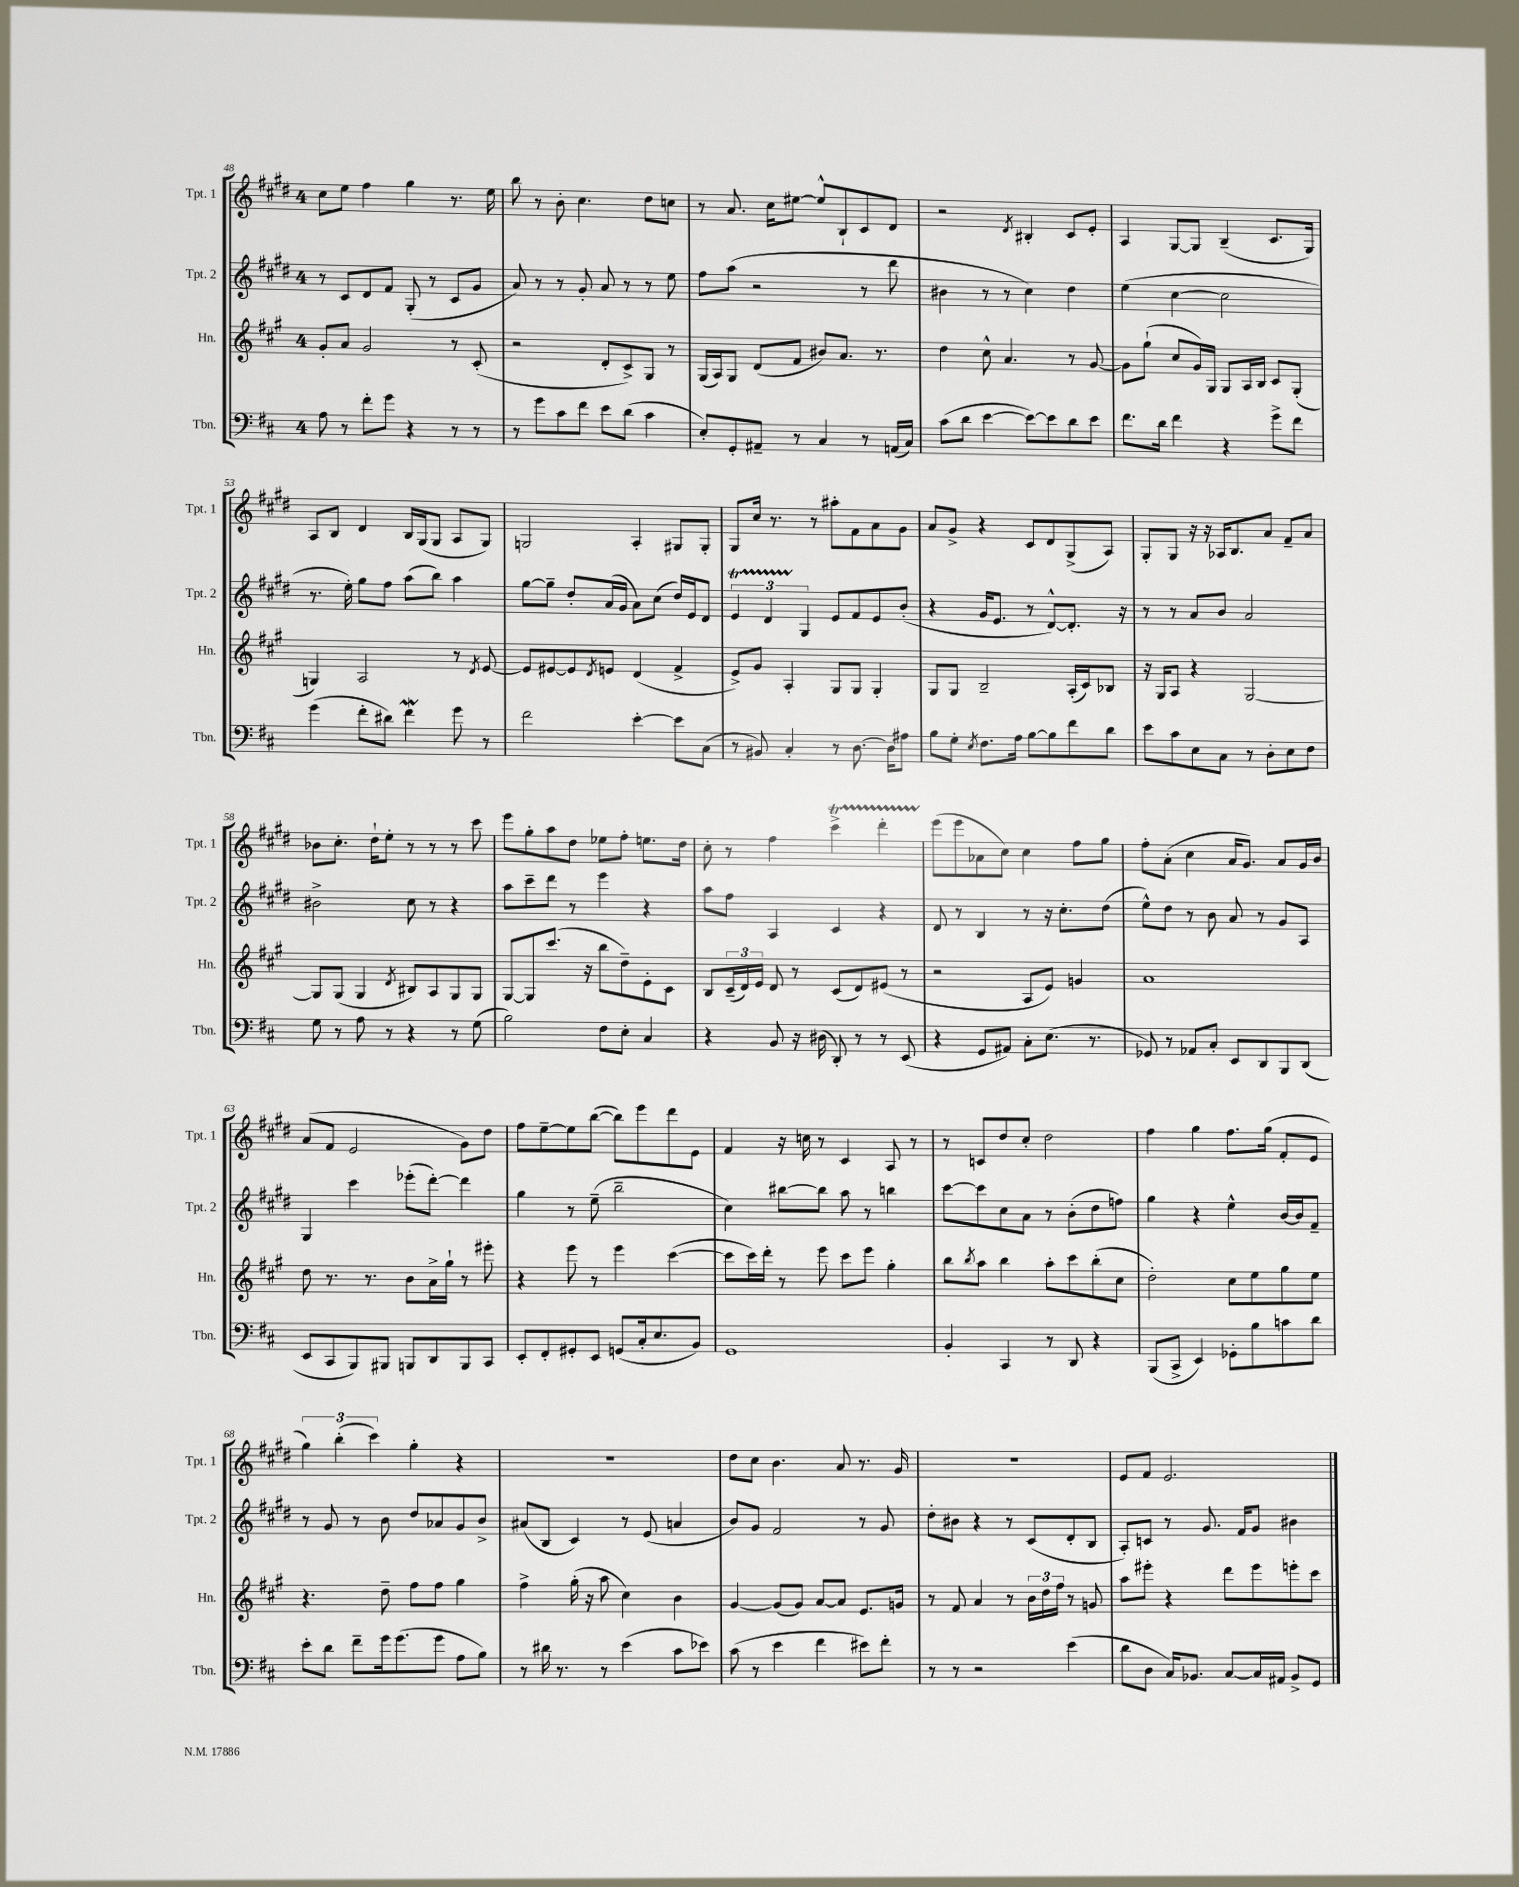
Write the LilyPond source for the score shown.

<<
\new StaffGroup <<
\new Staff = "s0" \with { instrumentName = "Tpt. 1" shortInstrumentName = "Tpt. 1" } {
    \clef treble \key e \major \once \override Staff.TimeSignature.style = #'single-digit \time 4/4
    cis''8 e''8 fis''4 gis''4 r8. e''16 |
    b''8 r8 b'8-. cis''4. dis''8 c''8 |
    r8 a'8. cis''16 eis''8~ eis''8-^ b8-! cis'8 dis'8 |
    r2 \acciaccatura { dis'8 } bis4-. cis'8 e'8-. |
    a4 gis8~ gis8 b4--( cis'8. gis16) |
    a8 b8 dis'4 b16 gis16( gis8 a8 gis8) |
    g2 a4-. gis8 gis8-. |
    gis8 cis''16 r8. r8 ais''8-. fis'8 a'8 gis'8 |
    a'8 gis'8-> r4 cis'8 dis'8 gis8->( a8) |
    gis8-. gis8 r16 r16 aes16 b8. a'8 fis'8-- a'8 |
    bes'8 cis''8.-. dis''16-! e''8-. r8 r8 r8 cis'''8 |
    e'''8 gis''8-. a''8 dis''8 ees''8 fis''8-. e''8. dis''16 |
    cis''8-. r8 fis''4 cis'''4->\startTrillSpan dis'''4-. |
    e'''8\stopTrillSpan( e'''8 aes'8 cis''8) cis''4 fis''8 gis''8 |
    fis''8-. a'8-.( cis''4 a'16 gis'8.) a'8 gis'16 b'16 |
    a'8( fis'8 e'2 gis'8) dis''8 |
    fis''8 e''8~-- e''8 b''8~( b''8) e'''8 dis'''8 e'8 |
    fis'4 r16 c''16 r8 cis'4 a8 r8 |
    r8 c'8 dis''8 cis''8-. dis''2 |
    fis''4 gis''4 fis''8. gis''16( fis'8-. e'8 |
    \tuplet 3/2 { gis''4) b''4-.( cis'''4) } gis''4-. r4 |
    R1 |
    dis''8 cis''8 b'4. a'8 r8. gis'16 |
    R1 |
    e'8 fis'8 e'2. \bar "|." |
}
\new Staff = "s1" \with { instrumentName = "Tpt. 2" shortInstrumentName = "Tpt. 2" } {
    \clef treble \key e \major \once \override Staff.TimeSignature.style = #'single-digit \time 4/4
    r8 cis'8 dis'8 fis'8 gis8-.( r8 cis'8 gis'8 |
    a'8) r8 r8 gis'8-. a'8 r8 r8 e''8 |
    fis''8 a''8( r2 r8 dis'''8 |
    bis'4 r8 r8 cis''4) dis''4 |
    e''4( cis''4~ cis''2 |
    r8. e''16-.) gis''8 fis''8 a''8( b''8) a''4 |
    gis''8~ gis''8-- dis''8-. a'16( gis'16 a'8) cis''8( dis''16) e'16 dis'8 |
    \tuplet 3/2 { e'4\startTrillSpan dis'4 gis4\stopTrillSpan } e'8 fis'8 e'8 b'8-.( |
    r4 gis'16 e'8. r8 dis'8~-^) dis'8.-. r16 |
    r8 r8 a'8 b'8 a'2 |
    bis'2-> cis''8 r8 r4 |
    a''8 cis'''8-- dis'''8 r8 e'''4 r4 |
    a''8 fis''8 a4 cis'4 r4 |
    dis'8 r8 b4 r8 r16 cis''8.-. dis''8( |
    e''8-^) dis''8 r8 b'8 a'8 r8 gis'8 a8 |
    gis4 cis'''4 ees'''8-.( dis'''8~-.) dis'''4 |
    gis''4 r8 e''8--( b''2-- |
    cis''4) bis''8~ bis''8 a''8 r8 b''4 |
    cis'''8~ cis'''8 cis''8 a'8 r8 b'8-.( dis''8 f''8) |
    gis''4 r4 e''4-^ b'16~ b'16 fis'8-- |
    r8 gis'8 r8 b'8 dis''8 aes'8 gis'8 b'8-> |
    ais'8( b8 cis'4) r8 e'8( a'4 |
    b'8) gis'8 fis'2 r8 gis'8 |
    dis''8-. bis'8 r4 r8 cis'8( dis'8-. b8 |
    a8-.) c'8 r8 gis'8. fis'16 gis'8 bis'4 \bar "|." |
}
\new Staff = "s2" \with { instrumentName = "Hn." shortInstrumentName = "Hn." } {
    \clef treble \key a \major \once \override Staff.TimeSignature.style = #'single-digit \time 4/4
    gis'8-. a'8 gis'2 r8 cis'8-.( |
    r2 d'8-. cis'8->) gis8 r8 |
    gis16( a16) gis8 d'8( fis'8 bis'8) a'8. r8. |
    d''4 cis''8-^ a'4. r8 gis'8~ |
    gis'8 gis''8-!( cis''8 gis'16) gis16 gis8 a16 b16 cis'8 gis8-.( |
    g4) a2 r8 \acciaccatura { d'8 } e'8~ |
    e'8 eis'8~ eis'8 \acciaccatura { d'8 } e'8 d'4( fis'4-> |
    e'8->) gis'8 a4-. gis8 gis8 gis4-. |
    gis8 gis8 b2-- a16-.( cis'16) bes8 |
    r16 gis16 a8 r4 gis2~ |
    gis8 gis8( gis4 \acciaccatura { d'8 } bis8) a8 gis8 gis8 |
    gis8~ gis8 cis'''8.( r16 b''8 d''8--) e'8-. cis'8 |
    b8 \tuplet 3/2 { cis'16--( d'16) e'16 } d'8 r8 cis'8( d'8) eis'8( r8 |
    r2 a8 e'8) g'4 |
    a'1 |
    d''8 r8. r8. b'8 a'16-> gis''16-! r8 eis'''8-. |
    r4 e'''8 r8 e'''4 cis'''4~( |
    cis'''8 cis'''16) d'''16-. r8 e'''8 cis'''8 e'''8 gis''4-. |
    b''8 \acciaccatura { b''8 } a''8 b''4 a''8-. cis'''8 b''8-.( cis''8 |
    d''2-.) cis''8 e''8 gis''8 e''8 |
    r4. d''8-- fis''8 fis''8 gis''4 |
    fis''4-> gis''16-.( r16 a''8 cis''4) b'4 |
    gis'4~ gis'8( gis'8) a'8~ a'8 e'8. g'16 |
    r8 fis'8 a'4 r8 \tuplet 3/2 { b'16 d''16 fis''16 } r8 g'8 |
    a''8 eis'''8-. r4 d'''8 eis'''8 e'''8-. cis'''8 \bar "|." |
}
\new Staff = "s3" \with { instrumentName = "Tbn." shortInstrumentName = "Tbn." } {
    \clef bass \key d \major \once \override Staff.TimeSignature.style = #'single-digit \time 4/4
    a8 r8 fis'8-. g'8 r4 r8 r8 |
    r8 g'8 cis'8 fis'8 e'8 d'8( cis'4 |
    e8-.) g,8-. ais,8-- r8 cis4 r8 a,16( cis16) |
    cis'8( d'8 e'4~ e'8~) e'8 d'8 e'8 |
    fis'8. d'16 fis'4 r4 g'8-> fis'8 |
    g'4( fis'8-. dis'8) fis'4\mordent g'8 r8 |
    fis'2 e'4~-. e'8 cis8( |
    r8 bis,8) cis4-. r8 d8.~ d16 ais8 |
    b8 g8-. \acciaccatura { e8 } fis8. a16 b8~ b8 fis'8 d'8 |
    e'8 cis'8 e8 cis8 r8 d8-. e8 fis8 |
    g8 r8 a8 r8 r4 r8 g8( |
    b2) fis8 e8-. cis4 |
    r4 b,8 r16 dis16( d,8-.) r8 r8 e,8( |
    r4 g,8 ais,8) cis8-. e8.( r8. |
    ges,8) r8 aes,8 cis8-. e,8 d,8 b,,8 d,8( |
    e,8 cis,8 b,,8) bis,,8 b,,8 d,8 b,,8 cis,8 |
    e,8-. fis,8-. gis,8-. e,8 g,8( cis16-. e8. b,8) |
    g,1 |
    b,4-. cis,4 r8 d,8 r4 |
    b,,8( cis,8-> e,4) ges,8-. b8 c'8 d'8 |
    e'8-. d'8 fis'8-- g'16 g'8.( g'8 a8 b8) |
    r8 dis'16 r8. r8 e'4( cis'8 ees'8) |
    cis'8( r8 e'4 fis'4 eis'8) fis'8-. |
    r8 r8 r2 e'4( |
    d'8 d8 cis16) bes,8. cis8~ cis16 ais,16 bes,8-> g,8 \bar "|." |
}
>>
>>
\layout { \context { \Score currentBarNumber = #48 } }
